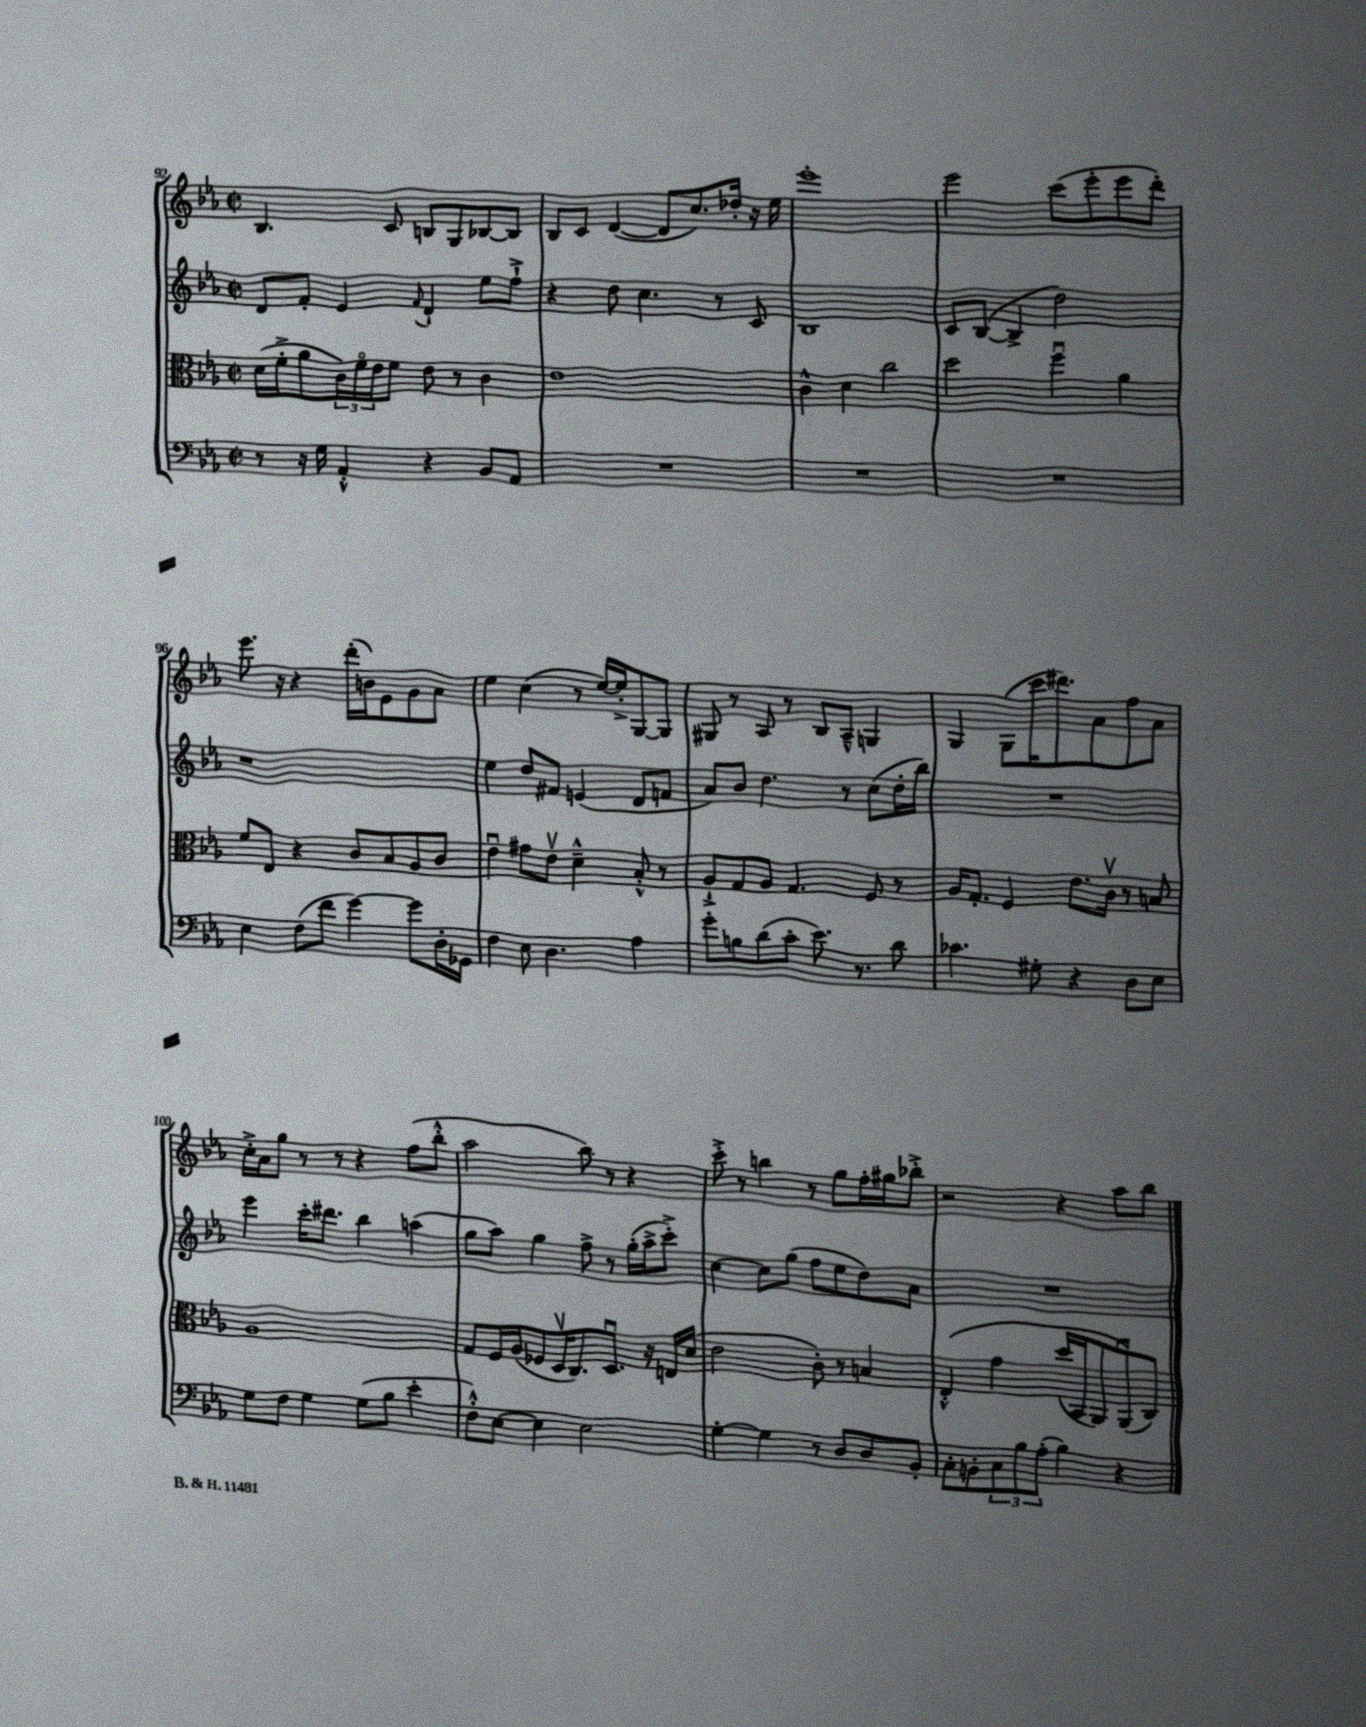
<<
\new StaffGroup <<
\new Staff = "s0" {
    \clef treble \key ees \major \defaultTimeSignature \time 2/2
    bes4. c'8 b8 g8 bes8~ bes8 |
    bes8 c'8 d'4~( d'8 c''8.) des''16-. r16 ees''16 |
    ees'''1-. |
    ees'''2 c'''8( ees'''8-. ees'''8 d'''8-.) |
    ees'''8. r16 r4 d'''16-.( b'16) ees'8 g'8 aes'8 |
    ees''4 c''4( r8 ees''16~) ees''16-.-> g8~ g8 |
    gis8 r8 aes8 r8 bes8 aes8---^ g4 |
    g4 g8( c'''16 dis'''8.) aes'8 f''8 aes'8 |
    c''16-.-> aes'16 g''8 r8 r8 r4 f''8( bes''8-.-^ |
    aes''2 bes''8) r8 r4 |
    c'''8-.-> r8 b''4 r8 g''8 f''16-. gis''16 bes''8-.-> |
    r2 r4 aes''8 bes''8 \bar "|." |
}
\new Staff = "s1" {
    \clef treble \key ees \major \defaultTimeSignature \time 2/2
    d'8 f'8-. ees'4 \appoggiatura { f'8 } d'4-! ees''8 f''8-!-> |
    r4 d''8 c''4. r8 c'8 |
    bes1 |
    c'8 bes8~( bes4-> d''2) |
    r1 |
    ees''4 d''8 fis'8 e'4( d'8 f'8 |
    aes'8) bes'8 d''4. r8 c''8( d''16-. bes''16) |
    R1 |
    ees'''4 c'''16-. dis'''8. bes''4 a''4( |
    g''8 aes''8) g''4 f''8-> r8 g''16-.( aes''16-> c'''8-.->) |
    c''4~ c''8 g''8( f''8 ees''8 d''8) aes'8 |
    R1 \bar "|." |
}
\new Staff = "s2" {
    \clef alto \key ees \major \defaultTimeSignature \time 2/2
    d'16( f'16-.-> aes'8 \tuplet 3/2 { c'16) f'16\flageolet ees'16 } f'8 ees'8 r8 c'4 |
    ees'1 |
    c'4-^ d'4 c''2 |
    d''2 f''4\downbow aes'4 |
    f'8 ees8 r4 c'8 bes8 aes8 c'8 |
    ees'4\downbow gis'8 ees'8\upbow d'4---^ bes8-.-^ r8 |
    aes8-!-> g8 aes8 g4. f8 r8 |
    aes16 g8.-. f4 ees'8. c'16\upbow r8 b8 |
    aes1 |
    g8 f16 aes16( fes8 d16\upbow c8.) d8.\downbow r16 e16 d'16( |
    ees'2 c'8-.) r8 b4 |
    ees4-.-^\( g'4 d''16( bes,16 aes,8) aes,8\downbow(\) c8) \bar "|." |
}
\new Staff = "s3" {
    \clef bass \key ees \major \defaultTimeSignature \time 2/2
    r8 r16 g16 aes,4-.-^ r4 bes,8 aes,8 |
    R1 |
    R1 |
    R1 |
    ees4 f8( f'8 g'4~) g'8 d16-. ges,16 |
    f4 ees8 d4. aes4 |
    g'8-. b8 d'8( c'8-. ees'8.) r8. d'8 |
    ces'4. gis8-. r4 d8 ees8 |
    g8 f8 g4 g8( bes8 ees'4-. |
    f8-.-^) ees8~ ees4 ees2 |
    g4~-. g4 r8 d8 d8 bes,8-. |
    c8-. b,8-. \tuplet 3/2 { c8 bes8 aes8-.( } bes4) r4 \bar "|." |
}
>>
>>
\layout { \context { \Score currentBarNumber = #92 } }
